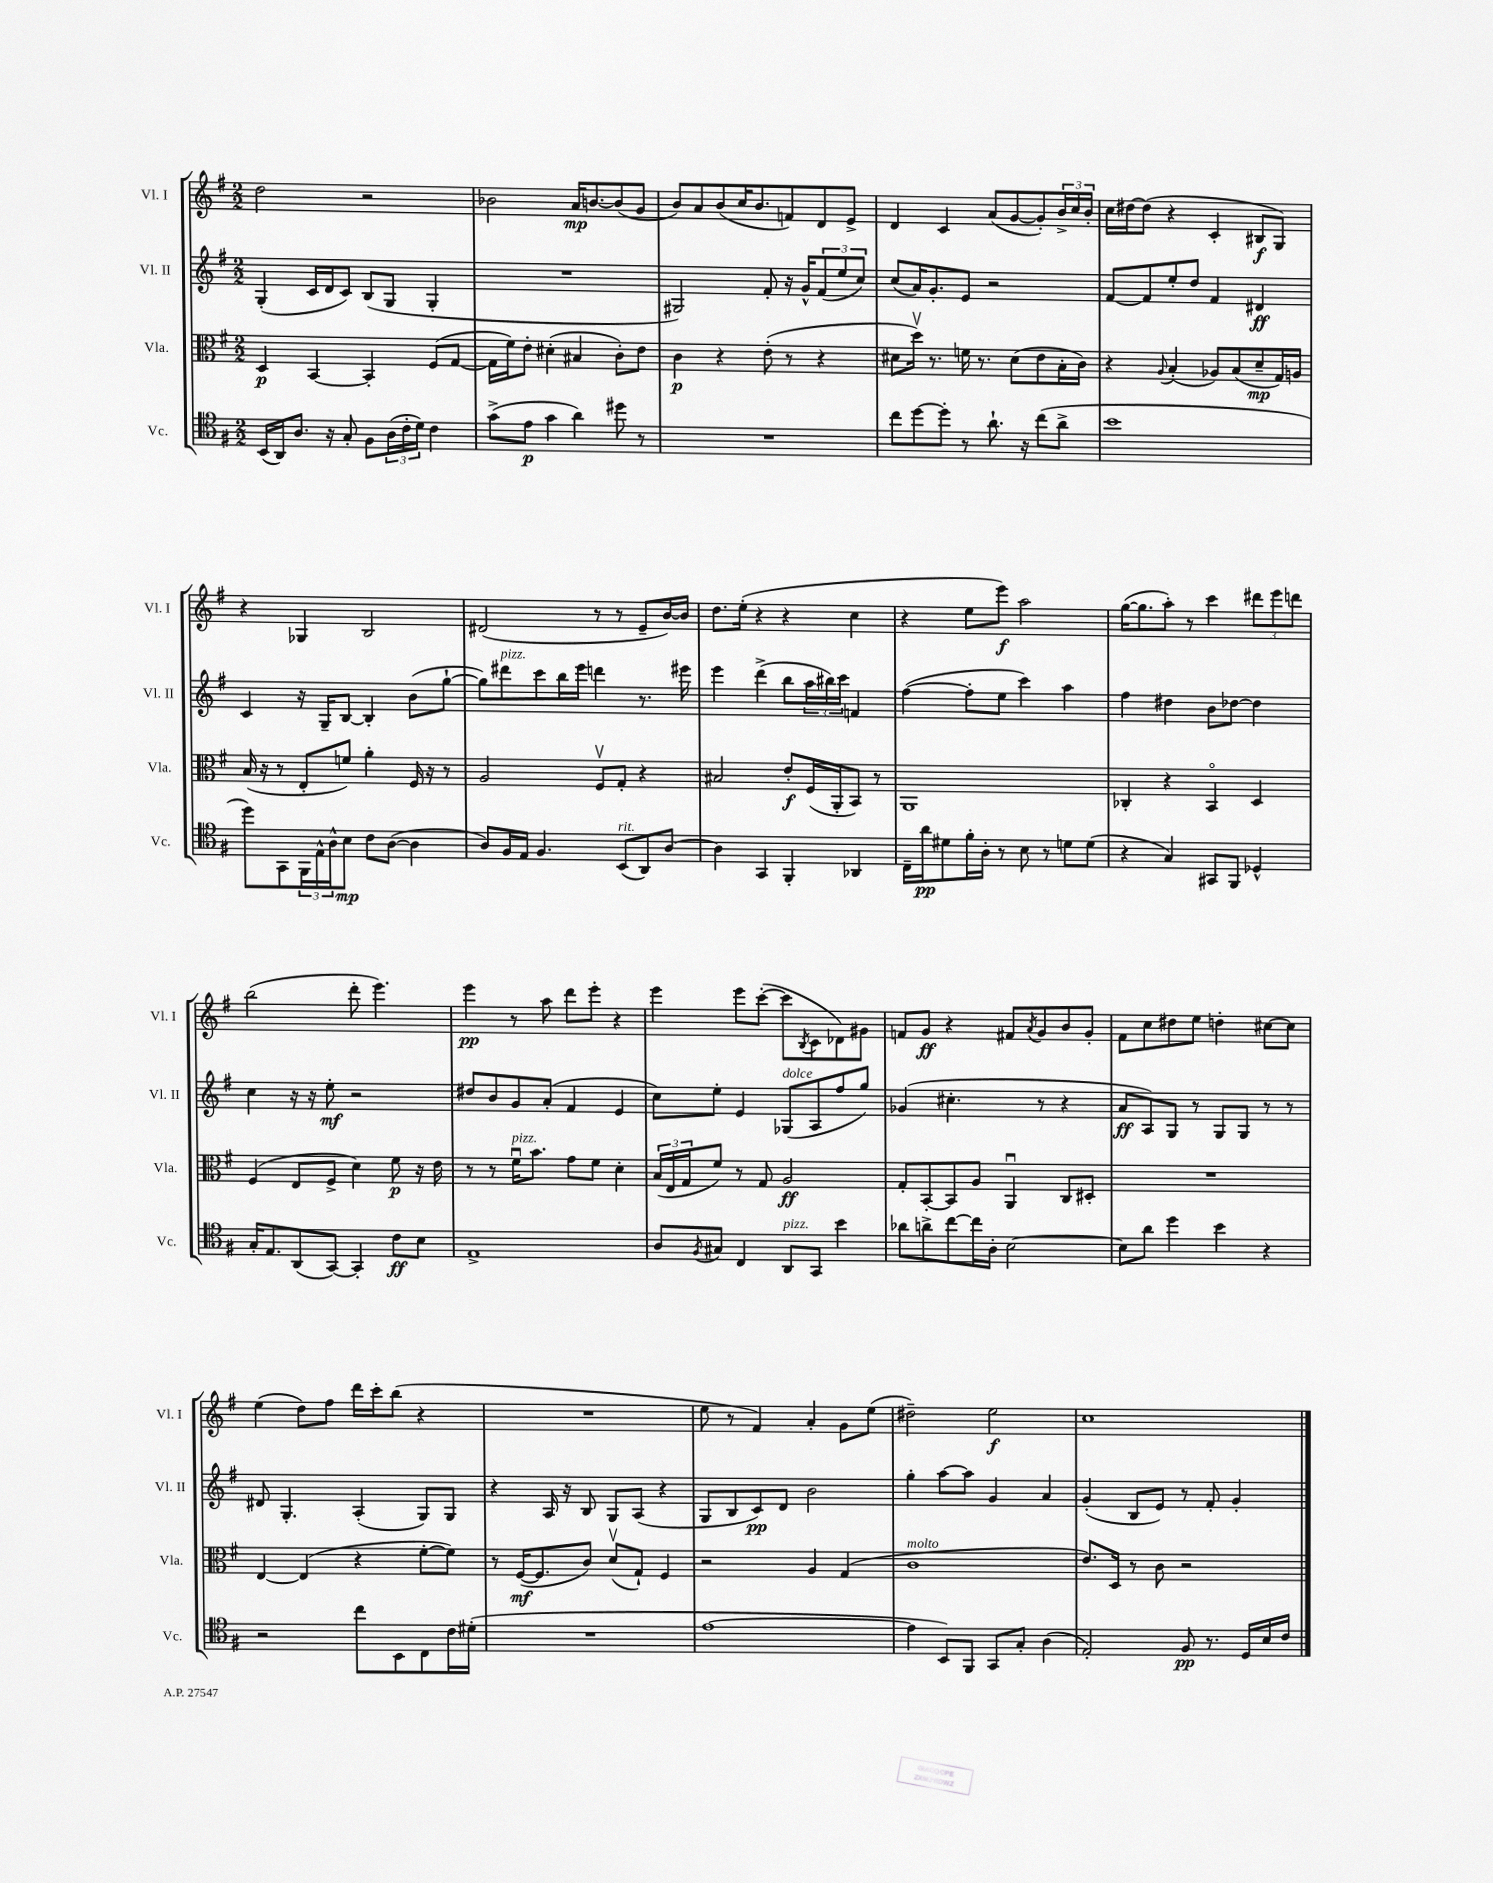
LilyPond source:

<<
\new StaffGroup <<
\new Staff = "s0" \with { instrumentName = "Vl. I" shortInstrumentName = "Vl. I" } {
    \clef treble \key g \major \numericTimeSignature \time 2/2
    d''2 r2 |
    bes'2 a'16\mp b'8.~ b'8( g'8 |
    b'8) a'8 b'8( c''16 b'8. f'8) d'8 e'8-> |
    d'4 c'4 a'8( g'8~ g'8-.) \tuplet 3/2 { b'16-> c''16 b'16-. } |
    c''16 dis''16~ dis''8( r4 c'4-. bis8\f g8) |
    r4 ges4 b2 |
    dis'2( r8 r8 e'8-- b'16~) b'16 |
    d''8. e''16-.( r4 r4 c''4 |
    r4 e''8 e'''8\f) a''2 |
    g''16~( g''8. a''8-.) r8 c'''4 \tuplet 3/2 { dis'''8 e'''8 d'''8 } |
    b''2( d'''8-. e'''4.) |
    e'''4\pp r8 a''8 d'''8 e'''8-. r4 |
    e'''4 e'''8 c'''8~-.( c'''8 \acciaccatura { b8 } c'8 des'8) gis'8 |
    f'8 g'8\ff r4 fis'8 \acciaccatura { a'8 } g'8 b'8 g'8-. |
    fis'8 c''8 dis''8 e''8 d''4-. cis''8~ cis''8 |
    e''4( d''8) fis''8 d'''16 c'''16-. b''8( r4 |
    R1 |
    e''8 r8 fis'4) a'4-. g'8 e''8( |
    dis''2--) e''2\f |
    c''1 \bar "|." |
}
\new Staff = "s1" \with { instrumentName = "Vl. II" shortInstrumentName = "Vl. II" } {
    \clef treble \key g \major \numericTimeSignature \time 2/2
    g4-.( c'16 d'16 c'8) b8( g8 g4-. |
    R1 |
    gis2) fis'8-. r16 g'16-^ \tuplet 3/2 { fis'8( e''8 c''8) } |
    c''8( a'16) g'8.-. e'8 r2 |
    fis'8~ fis'8 e''8-. d''8 fis'4 dis'4\ff |
    c'4 r16 g16-- b8~ b4-. b'8( g''8~-! |
    g''8) dis'''8^\markup { \italic "pizz." } c'''8 b''16 e'''16 d'''4 r8. eis'''16 |
    e'''4 d'''4->( b''8 \tuplet 3/2 { a''16 bis''16) c'''16 } f'4 |
    fis''4~( fis''8-. e''8 c'''4) a''4 |
    fis''4 dis''4 b'8 des''8~ des''4 |
    c''4 r16 r16 e''8-.\mf r2 |
    dis''8 b'8 g'8 a'8-.( fis'4 e'4 |
    c''8) e''8-. e'4 ges8^\markup { \italic "dolce" }( a8 fis''8 g''8) |
    ges'4( cis''4.-. r8 r4 |
    a'8\ff a8) g8 r8 g8 g8 r8 r8 |
    dis'8 g4.-. a4-.( g8) g8 |
    r4 a16 r16 b8 g8 a8( r4 |
    g8 b8 c'8\pp) d'8 b'2 |
    g''4-. a''8~ a''8 g'4 a'4 |
    g'4-.( b8 e'8) r8 fis'8-. g'4-. \bar "|." |
}
\new Staff = "s2" \with { instrumentName = "Vla." shortInstrumentName = "Vla." } {
    \clef alto \key g \major \numericTimeSignature \time 2/2
    d4\p b,4~ b,4-. fis8( g8~ |
    g16 fis'16) e'8-. dis'4-.( bis4 c'8-.) e'8 |
    c'4\p r4 e'8-.( r8 r4 |
    dis'8 d''16\upbow) r8. f'16 r8. dis'8( e'8 b16-. c'16) |
    r4 \appoggiatura { a8 } b4-.( aes8) b8( d'8--\mp g16) a16 |
    b16( r16 r8 e8-. f'8) a'4-. fis16 r16 r8 |
    a2 fis8\upbow g8-. r4 |
    bis2 e'8-.\f fis16( a,16-. b,8) r8 |
    a,1 |
    ces4-. r4 b,4\flageolet d4 |
    fis4( e8 fis8-> d'4) fis'8\p r16 e'16 |
    r8 r8 fis'16\downbow^\markup { \italic "pizz." } b'8. g'8 fis'8 d'4-. |
    \tuplet 3/2 { b16( e16 g16 } fis'8) r8 g8 a2\ff |
    g8-. b,8~-. b,8 a8 a,4\downbow c8 dis8-. |
    R1 |
    e4~ e4( r4 fis'8~-. fis'8) |
    r8 fis16~\mf( fis8. c'8) d'8\upbow( g8-!) fis4 |
    r2 a4 g4( |
    c'1^\markup { \italic "molto" } |
    e'8.) d16 r8 c'8 r2 \bar "|." |
}
\new Staff = "s3" \with { instrumentName = "Vc." shortInstrumentName = "Vc." } {
    \clef tenor \key g \major \numericTimeSignature \time 2/2
    b,16( a,16) a8. r16 g8-. fis8 \tuplet 3/2 { a16( c'16-. d'16) } c'4 |
    g'8->( e'8\p g'4 a'4) dis''8 r8 |
    R1 |
    c''8 d''8~ d''8-. r8 a'8.-! r16 c''8( a'8-> |
    b'1 |
    d''8) g,8 \tuplet 3/2 { fis,16 e16-^ a16-^ } b8\mp c'8 a8~( a4 |
    a8) fis16 e16 fis4. b,8^\markup { \italic "rit." }( a,8) a8~ |
    a4 g,4 fis,4-. aes,4 |
    c16-- a'16\pp dis'8 fis'16-. a16-. r8 b8 r8 d'8 d'8( |
    r4 g4) gis,8 fis,8 des4-^ |
    g16-. e8. a,8( g,8~) g,4-. c'8\ff b8 |
    e1-> |
    a8 \acciaccatura { fis8 } gis8 c4 a,8^\markup { \italic "pizz." } g,8 b'4 |
    aes'8 a'8-> c''8~ c''16 a16-. b2~ |
    b8 a'8 d''4 b'4 r4 |
    r2 c''8 b,8 c8 c'16 dis'16-.( |
    R1 |
    e'1~ |
    e'4 b,8) fis,8 g,8 g8-. a4( |
    e2-.) fis8\pp r8. d16 b16 c'16 \bar "|." |
}
>>
>>
\layout { \context { \Score \remove "Bar_number_engraver" } }
